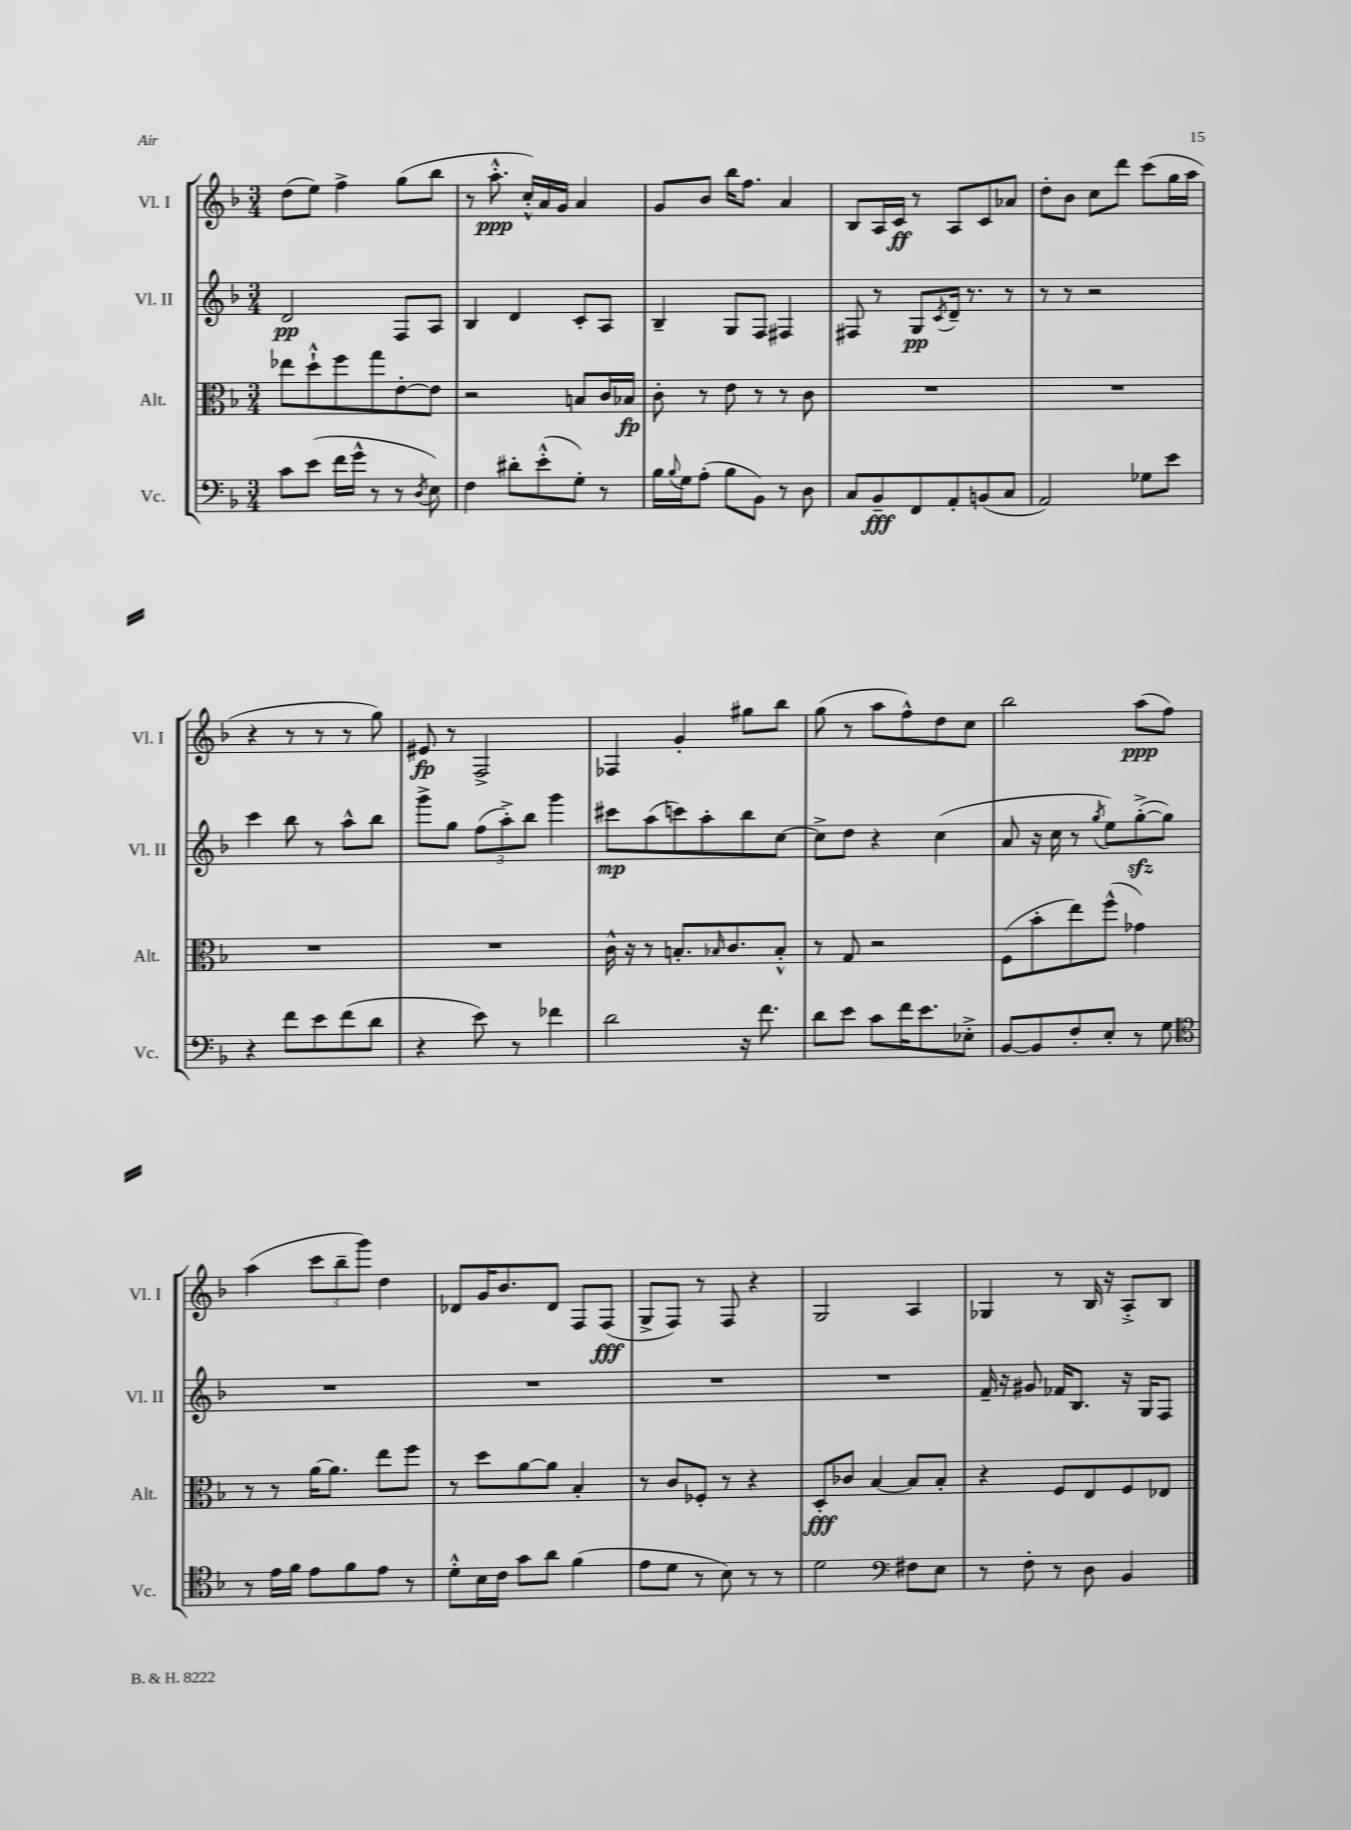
<<
\new StaffGroup <<
\new Staff = "s0" \with { instrumentName = "Vl. I" shortInstrumentName = "Vl. I" } {
    \clef treble \key f \major \numericTimeSignature \time 3/4
    d''8( e''8) f''4-> g''8( bes''8 |
    r8 a''8.-.-^\ppp c''16-.-^) a'16 g'16 a'4 |
    g'8 bes'8 bes''16 f''8. a'4 |
    bes8 a16 c'16\ff r8 a8 c'8 aes'8 |
    d''8-. bes'8 c''8 d'''8 c'''8( g''16 a''16 |
    r4 r8 r8 r8 g''8) |
    eis'8\fp r8 f2-> |
    fes4 g'4-. gis''8 bes''8 |
    g''8( r8 a''8 f''8-^) d''8 c''8 |
    bes''2 a''8\ppp( f''8) |
    a''4( \tuplet 3/2 { c'''8 bes''8-- g'''8) } d''4 |
    des'8 g'16 bes'8. des'8 f8 f8\fff( |
    g8-> f8) r8 f8 r4 |
    g2 a4 |
    ges4 r8 bes16 r16 a8-.-> bes8 \bar "|." |
}
\new Staff = "s1" \with { instrumentName = "Vl. II" shortInstrumentName = "Vl. II" } {
    \clef treble \key f \major \numericTimeSignature \time 3/4
    d'2\pp f8 a8 |
    bes4 d'4 c'8-. a8 |
    bes4-- g8 f8 fis4 |
    fis8 r8 g8\pp \acciaccatura { c'8 } d'16-- r8. r8 |
    r8 r8 r2 |
    c'''4 bes''8 r8 a''8-^ bes''8 |
    g'''8-> g''8 \tuplet 3/2 { f''8( a''8-.->) bes''8 } g'''4 |
    cis'''8\mp a''8( c'''8) a''8-. bes''8 c''8~ |
    c''8-> d''8 r4 c''4( |
    a'8 r16 c''16 r8 \acciaccatura { g''8 } e''8) g''8~-.->\sfz( g''8) |
    R2. |
    R2. |
    R2. |
    R2. |
    f'16-- r16 gis'8 fes'16 bes8. r16 g16 f8 \bar "|." |
}
\new Staff = "s2" \with { instrumentName = "Alt." shortInstrumentName = "Alt." } {
    \clef alto \key f \major \numericTimeSignature \time 3/4
    ees''8 d''8-!-^ f''8 g''8 e'8~-. e'8 |
    r2 b8 c'16 bes16\fp |
    c'8-. r8 e'8 r8 r8 c'8 |
    R2. |
    R2. |
    R2. |
    R2. |
    c'16-^ r16 r8 b8.-. \grace { bes16 } c'8. bes8-.-^ |
    r8 g8 r2 |
    f8( bes'8-. e''8) f''8-^( ges'4) |
    r8 r8 a'16~ a'8. e''8 f''8 |
    r8 d''8 a'8~ a'8 bes4-. |
    r8 c'8 fes8-. r8 r4 |
    d8-.\fff ces'8 bes4~ bes8 bes8-. |
    r4 f8 e8 f8 ees8 \bar "|." |
}
\new Staff = "s3" \with { instrumentName = "Vc." shortInstrumentName = "Vc." } {
    \clef bass \key f \major \numericTimeSignature \time 3/4
    c'8 e'8( f'16 g'16-^ r8 r8 \acciaccatura { d8 } e8) |
    f4 dis'8-. e'8-.-^( g8-.) r8 |
    bes16 \appoggiatura { bes8 } g16 a8-.( bes8 bes,8) r8 d8 |
    c8 bes,8--\fff f,8 a,8-. b,8( c8 |
    a,2) ges8 e'8 |
    r4 f'8 e'8 f'8( d'8 |
    r4 e'8) r8 fes'4 |
    d'2 r16 f'8. |
    d'8 e'8 c'8 f'16 e'8. ees8-.-> |
    bes,8~ bes,8 f8-. e8-. r8 g8 |
    \clef tenor r8 e'16 f'16 e'8 f'8 e'8 r8 |
    d'8-.-^ bes16 c'16 g'8 a'8 f'4( |
    e'8 d'8 r8 bes8) r8 r8 |
    d'2 \clef bass fis8 e8 |
    r8 f8-. r8 d8 bes,4 \bar "|." |
}
>>
>>
\layout { \context { \Score \remove "Bar_number_engraver" } }
